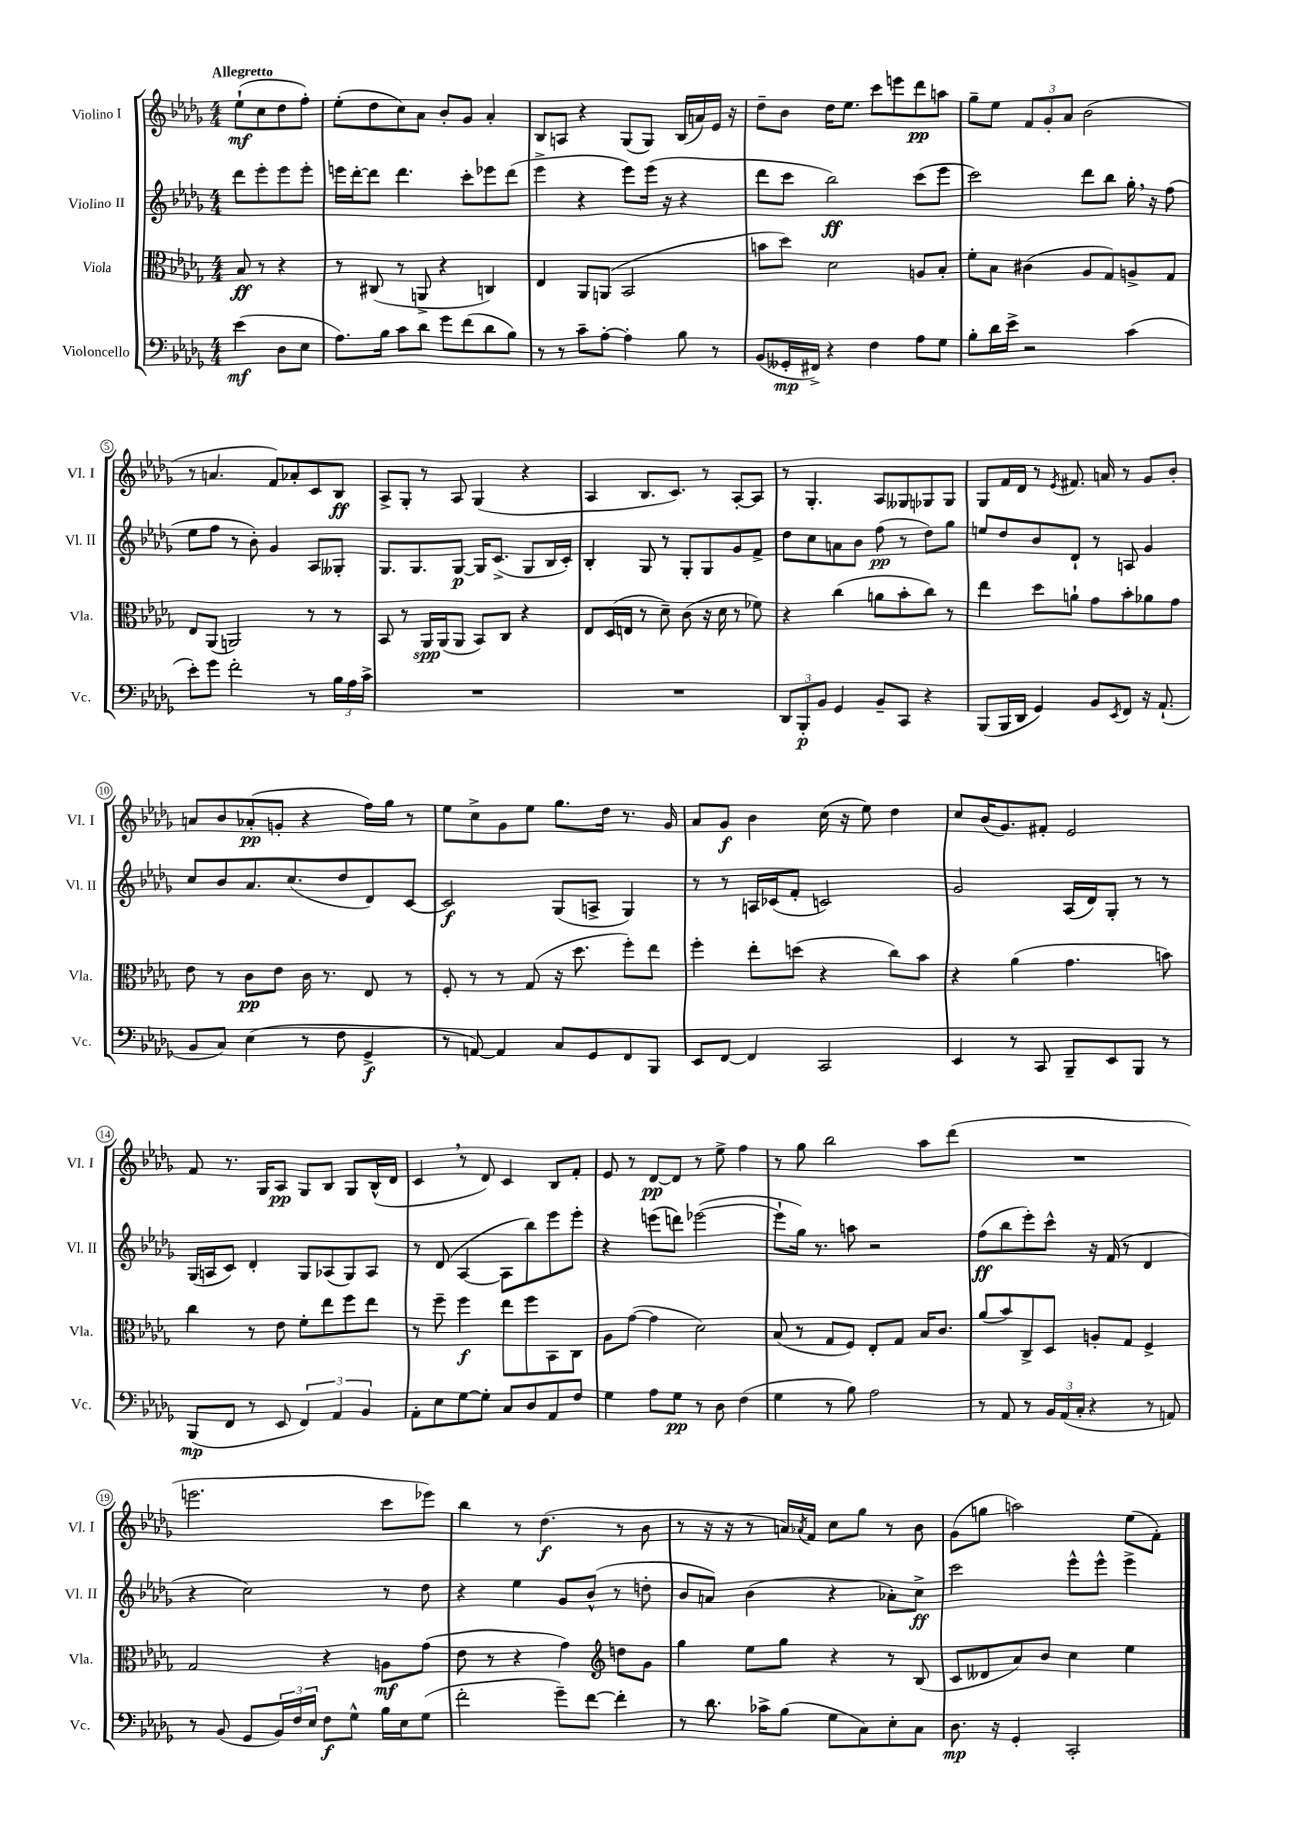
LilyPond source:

<<
\new StaffGroup <<
\new Staff = "s0" \with { instrumentName = "Violino I" shortInstrumentName = "Vl. I" } {
    \clef treble \key des \major \numericTimeSignature \time 4/4 \partial 2 \tempo "Allegretto"
    ees''8-!\mf( c''8 des''8 f''8-.) |
    ees''8-.( des''8 c''8) aes'8 bes'8-. ges'8 aes'4-. |
    bes8 a8 r4 ges8( ges8) bes16( a'16) ees'16 r16 |
    des''8-- bes'8 des''16 ees''8. c'''8 e'''8 des'''8\pp a''8 |
    ges''8-- ees''8 \tuplet 3/2 { f'8 ges'8-. aes'8 } bes'2( |
    r8 a'4. f'8) aes'8-. c'8 bes8\ff |
    aes8-> ges8-. r8 aes8 ges4( r4 |
    aes4 bes8. c'8.) r8 aes8~-. aes8 |
    r8 ges4.-. aes8 geses8 ges8 ges8 |
    ges8 f'16 des'16 r8 \acciaccatura { ees'8 } fis'8. a'16 r8 ges'8 bes'8-. |
    a'8 bes'8 aes'8-.\pp( g'8-. r4 f''16) ges''16 r8 |
    ees''8 c''8-> ges'8 ees''8 ges''8. des''16 r8. ges'16 |
    aes'8 ges'8\f bes'4 c''16( r16 ees''8) des''4 |
    c''8 bes'16( ges'8.) fis'8-. ees'2 |
    f'8 r8. ges16 aes8\pp ges8 bes8 ges8 bes16-^( des'16 |
    c'4 \breathe r8 des'8) c'4 bes8 f'8-. |
    ees'8 r8 des'8~\pp des'8 r8 ees''8-> f''4 |
    r8 ges''8 bes''2 aes''8 des'''8( |
    R1 |
    e'''2. c'''8 ees'''8) |
    bes''4 r8 des''4.\f( r8 bes'8 |
    r8 r16 r16 r8 a'16) \acciaccatura { aes'8 } f'16 c''8 ges''8 r8 bes'8 |
    ges'8( g''8 a''2) ees''8( f'8-.) \bar "|." |
}
\new Staff = "s1" \with { instrumentName = "Violino II" shortInstrumentName = "Vl. II" } {
    \clef treble \key des \major \numericTimeSignature \time 4/4 \partial 2
    des'''8 ees'''8-. ees'''8 ees'''8-. |
    e'''16 des'''16~-. des'''8 des'''4. c'''8-. ees'''8 des'''8( |
    ees'''4-> r4 ees'''8) ees'''16( r16 r4 |
    des'''8 c'''8 bes''2\ff) c'''8( ees'''8 |
    c'''2) des'''8 bes''8 ges''16-. \breathe r16 f''8( |
    ees''8 f''8 r8 bes'8-.) ges'4 aes8 geses8-. |
    ges8. ges8. ges8~\p ges16 c'8.->( ges8 bes16 c'16-.) |
    bes4-. ges8 r8 ges8-. ges8 ges'8 f'8-> |
    des''8 c''8 a'8 bes'8 f''8\pp( r8 des''8) ges''8 |
    e''8 des''8 bes'8 des'8-! r8 a8 ges'4 |
    c''8 bes'8 aes'8. c''8.( des''8 des'8) c'8~ |
    c'2\f ges8( a8-> ges4) |
    r8 r8 a16 ces'16( f'8-. c'2) |
    ges'2 aes16( des'16) ges8-. r8 r8 |
    ges16( a16 c'8) des'4-. ges8 aes8( ges8) aes8 |
    r8 des'8( aes4~ aes8 bes''8) ees'''8 ees'''8-. |
    r4 e'''8( d'''8) ees'''2~( |
    ees'''8-! ges''16) r8. a''8 r2 |
    f''8\ff( bes''8 ees'''8-.) c'''8-^ r16 f'16( r8 des'4 |
    r4 c''2) r8 des''8 |
    r4 ees''4 ges'8 bes'8-^( r8 d''8-. |
    bes'8 a'8) bes'4( r4 aes'8-.) c''8->\ff |
    c'''2 ees'''8-^ ees'''8-^ ees'''4-> \bar "|." |
}
\new Staff = "s2" \with { instrumentName = "Viola" shortInstrumentName = "Vla." } {
    \clef alto \key des \major \numericTimeSignature \time 4/4 \partial 2
    bes8\ff r8 r4 |
    r8 cis8( r8 a,8-> r4 c4) |
    ees4 aes,8 a,8( bes,2 |
    b'8 des''8) des'2 a8 bes8-. |
    f'8-. bes8 cis'4( aes8 ges8) a8-> ges8 |
    ees8 aes,8( a,2) r8 r8 |
    bes,8 r8 aes,16\spp aes,16( aes,8 bes,8) c8 r4 |
    ees8 des16( e16 r8 des'8--) c'8( r16 des'16 r8 fes'8) |
    r4 c''4( a'8 bes'8-. c''8) r8 |
    ees''4 des''8 a'8-! ges'8 bes'8-. aes'8 ges'8 |
    ees'8 r8 c'8\pp ees'8 c'16 r8. ees8 r8 |
    f8-. r8 r8 ges8( r16 des''8. f''8-.) ees''8 |
    f''4-. ees''8-. d''8( r4 c''8) bes'8 |
    r4 aes'4( ges'4. b'8) |
    c''4 r8 ees'8 f'8-. ees''8 f''8 ees''8 |
    r8 f''8-- f''4\f ees''8 f''8 bes,8 c8 |
    aes8 ges'8~( ges'4 des'2) |
    bes8( r8 ges8 f8) ees8-. ges8 bes16 c'8. |
    aes'8( bes'8) c8-> des8 a8-. ges8 f4-> |
    ges2 r4 a8\mf ges'8( |
    ees'8 r8 r4 ges'4) \clef treble d''8 ges'8 |
    ges''4 ees''8 ges''8 r4 r8 bes8( |
    c'8 deses'8 aes'8) bes'8 c''4 ees''4 \bar "|." |
}
\new Staff = "s3" \with { instrumentName = "Violoncello" shortInstrumentName = "Vc." } {
    \clef bass \key des \major \numericTimeSignature \time 4/4 \partial 2
    ees'4\mf( des8 ees8 |
    aes8.) bes16 c'8 des'8 ges'8 f'8( des'8 bes8) |
    r8 r8 c'8-- aes8~-. aes4-. bes8 r8 |
    bes,8( geses,16-.\mp fis,16->) r4 f4 aes8 ges8 |
    bes8-. des'16 ees'16-> r2 c'4( |
    ees'8-.) ges'8 f'2-. r8 \tuplet 3/2 { bes16 aes16 c'16-> } |
    R1 |
    R1 |
    \tuplet 3/2 { des,8 bes,,8-.\p bes,8 } ges,4 bes,8-- c,8 r4 |
    bes,,8( bes,,16 des,16 ges,4) bes,8 \acciaccatura { ees,8 } f,8 r16 aes,8.-!( |
    bes,8 c8) ees4( r8 f8 ges,4->\f |
    r8 a,8~) a,4 c8 ges,8 f,8 bes,,8 |
    ees,8 f,8~ f,4 c,2 |
    ees,4 r8 c,8 bes,,8-- ees,8 bes,,8 r8 |
    bes,,8\mp( f,8 r8 ees,8 \tuplet 3/2 { f,4) aes,4 bes,4 } |
    aes,8-. ees8 ges8~ ges8-. c8 des8 aes,8 f8 |
    ges4 aes8 ges8\pp r8 des8 f4( |
    ges4 r8 bes8) aes2 |
    r8 aes,8 r8 \tuplet 3/2 { bes,16 aes,16( c16-. } r4 r8 a,8) |
    r8 bes,8( ges,8 \tuplet 3/2 { bes,16) f16 ees16 } f8\f ges8-^ bes16 ees16 ges8( |
    f'2-. ges'8--) f'8~ f'4-. |
    r8 des'8. ces'16-> bes8( ges8 c8) ees8-. c8 |
    des8.\mp r16 ges,4-. c,2-. \bar "|." |
}
>>
>>
\layout { \context { \Score \override BarNumber.stencil = #(make-stencil-circler 0.1 0.3 ly:text-interface::print) } }
